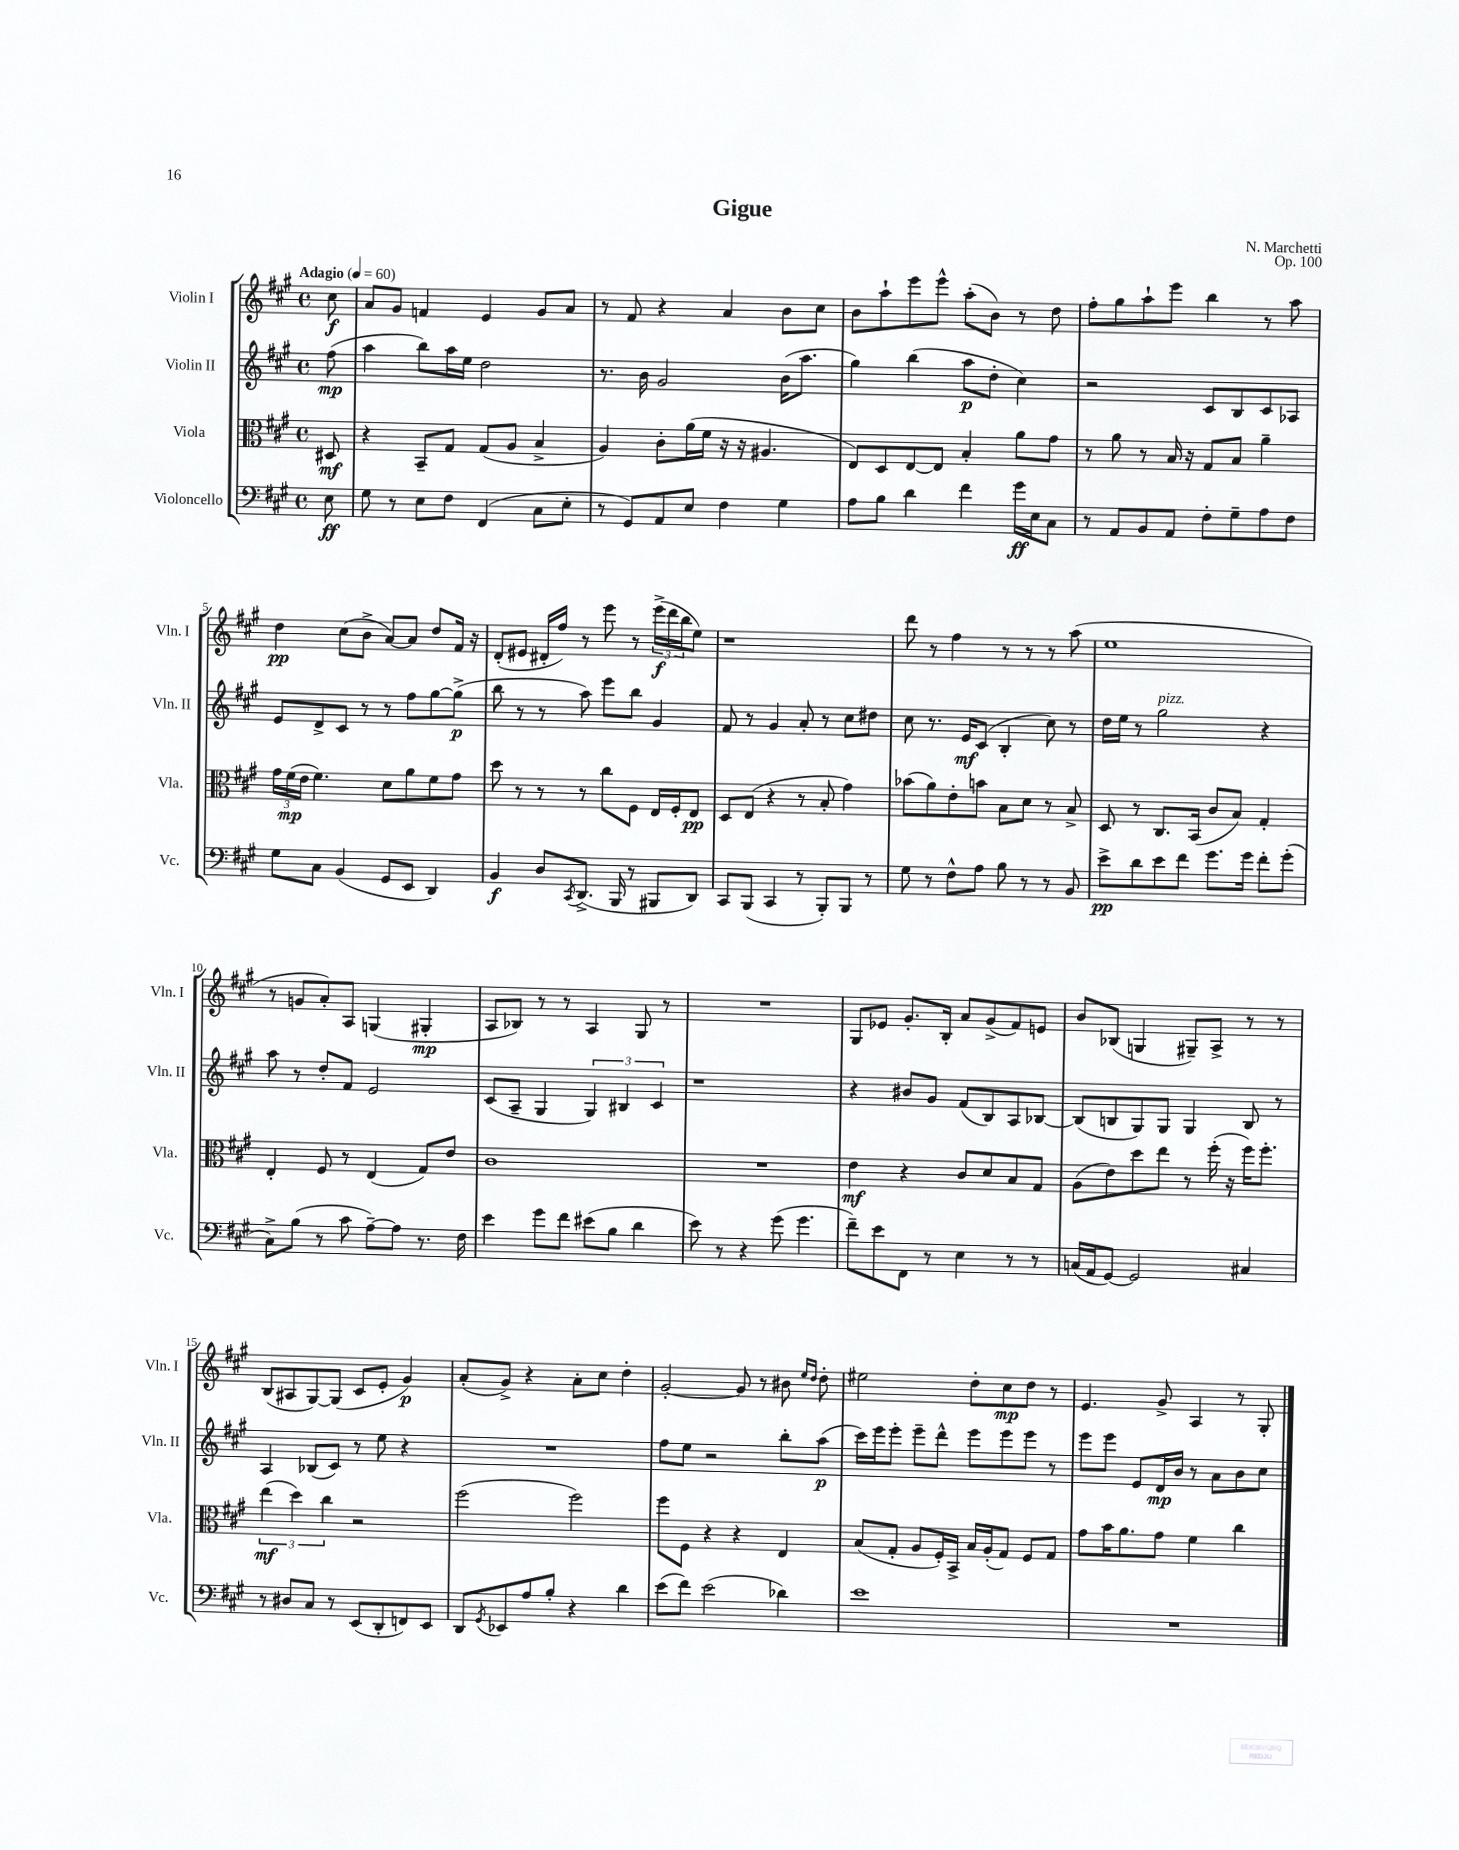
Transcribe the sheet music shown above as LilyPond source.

\header { title = "Gigue" composer = "N. Marchetti" opus = "Op. 100" }
<<
\new StaffGroup <<
\new Staff = "s0" \with { instrumentName = "Violin I" shortInstrumentName = "Vln. I" } {
    \clef treble \key a \major \defaultTimeSignature \time 4/4 \partial 8 \tempo "Adagio" 4 = 60
    cis''8\f |
    a'8 gis'8 f'4 e'4 gis'8 a'8 |
    r8 fis'8 r4 a'4 b'8 cis''8 |
    b'8 a''8-! e'''8 e'''8-^ a''8-.( b'8) r8 d''8 |
    fis''8-. gis''8 a''8-! e'''8 b''4 r8 a''8 |
    d''4\pp cis''8( b'8-> a'8~) a'8 d''8 fis'16 r16 |
    d'8-.( eis'8 dis'16-. fis''16) r8 e'''8 r8 \tuplet 3/2 { e'''16->\f( d'''16 b''16 } e''8) |
    r1 |
    d'''8 r8 fis''4 r8 r8 r8 a''8( |
    e''1 |
    r8 g'8 a'8-.) a8 g4( gis4-.\mp |
    a8 bes8) r8 r8 a4 gis8 r8 |
    R1 |
    gis8 ees'8 gis'8.-. b16-. a'8 gis'8->( fis'8) e'8 |
    b'8 bes8( g4 gis8--) a8-> r8 r8 |
    b8( ais8 gis8~) gis8( cis'8 e'8-. gis'4\p) |
    a'8-.( gis'8->) r4 a'8-. cis''8 d''4-. |
    gis'2~-. gis'8 r8 bis'8 \grace { e''16 d''16 } d''8-. |
    eis''2 d''8-. cis''8\mp d''8 r8 |
    e'4. gis'8-> a4 r8 gis8-. \bar "|." |
}
\new Staff = "s1" \with { instrumentName = "Violin II" shortInstrumentName = "Vln. II" } {
    \clef treble \key a \major \defaultTimeSignature \time 4/4 \partial 8
    fis''8\mp( |
    a''4 b''8) a''16 e''16 d''2 |
    r8. b'16 gis'2 b'16( a''8. |
    gis''4) b''4( a''8\p d''8-. cis''4) |
    r2 cis'8 b8 cis'8 aes8 |
    e'8 d'8-> cis'8 r8 r8 fis''8 gis''8~ gis''8->\p( |
    b''8 r8 r8 a''8) e'''8 b''8 gis'4 |
    fis'8 r8 gis'4 a'8-. r8 cis''8 dis''8 |
    cis''8 r8. e'16\mf cis'8( b4-. cis''8) r8 |
    d''16 e''16 r8 gis''2^\markup { \italic "pizz." } r4 |
    a''8 r8 d''8-. fis'8 e'2 |
    cis'8( a8-- gis4 \tuplet 3/2 { gis4) bis4 cis'4 } |
    r1 |
    r4 bis'8 gis'8 fis'8( b8) a8 bes8~ |
    bes8( b8 gis8) gis8 gis4 b8 r8 |
    a4 bes8( cis'8) r8 e''8 r4 |
    R1 |
    fis''8 e''8 r2 b''8-. a''8\p( |
    cis'''16) e'''16 e'''8-. e'''8-- d'''8-^ e'''8 e'''8 e'''8 r8 |
    e'''8 e'''8 e'8 d'16\mp b'16 r8 a'8 b'8 cis''8 \bar "|." |
}
\new Staff = "s2" \with { instrumentName = "Viola" shortInstrumentName = "Vla." } {
    \clef alto \key a \major \defaultTimeSignature \time 4/4 \partial 8
    dis8\mf |
    r4 b,8-- gis8 gis8( a8 b4-> |
    a4) cis'8-. a'16( fis'16 r16 r16 ais4. |
    e8) d8 e8~ e8 b4-. a'8 gis'8 |
    r8 a'8 r8 b16 r16 gis8 b8 a'4-- |
    \tuplet 3/2 { gis'16 fis'16\mp( e'16 } fis'4.) d'8 a'8 fis'8 gis'8 |
    d''8 r8 r8 r8 cis''8 fis8 e16 fis16-. e8\pp |
    d8 e8( r4 r8 b8-. gis'4) |
    bes'8( a'8) e'8-. b'8 b8 d'8 r8 b8-> |
    d8 r8 cis8. b,16( cis'8 b8) gis4-. |
    e4-. fis8 r8 e4( gis8) e'8 |
    cis'1 |
    R1 |
    e'4\mf r4 cis'8 d'8 b8 gis8 |
    a8( e'8) d''8 e''8 r8 fis''16-.( r16 fis''16) fis''8.-. |
    \tuplet 3/2 { e''4\mf( d''4) cis''4 } r2 |
    fis''2( fis''2) |
    fis''8 fis8 r4 r4 e4 |
    b8( gis8-. a8 fis16-.) b,16-> b16 a16-.( gis8) fis8 gis8 |
    gis'8 b'16 a'8. gis'8 fis'4 cis''4 \bar "|." |
}
\new Staff = "s3" \with { instrumentName = "Violoncello" shortInstrumentName = "Vc." } {
    \clef bass \key a \major \defaultTimeSignature \time 4/4 \partial 8
    e8\ff |
    gis8 r8 e8 fis8 fis,4( cis8 e8-. |
    r8 gis,8) a,8 e8 fis4 gis4 |
    a8 b8 d'4 fis'4 gis'16\ff e16 cis8 |
    r8 a,8 b,8 a,8 fis8-. gis8-- a8 fis8 |
    gis8 cis8 b,4( gis,8 e,8 d,4) |
    b,4\f d8 \acciaccatura { cis,8 } d,8.->( b,,16 r8 bis,,8 d,8) |
    cis,8 b,,8( cis,4 r8 b,,8-.) b,,8 r8 |
    gis8 r8 fis8-^ a8 b8 r8 r8 b,8 |
    e'8->\pp d'8 e'8 fis'8 gis'8. gis'16 fis'8-. gis'8-.( |
    cis8->) b8( r8 cis'8 a8~--) a8 r8. fis16 |
    e'4 gis'8 fis'8 eis'8( b8 d'4 |
    e'8) r8 r4 gis'8( gis'4. |
    fis'8--) e'8 fis,8 r8 e4 r8 r8 |
    c16( a,16 gis,8~) gis,2 cis4 |
    r8 dis8 cis8 r8 e,8( d,8-. f,8) e,8 |
    d,8 \acciaccatura { gis,8 } ees,8 a8 b8-. r4 d'4 |
    e'8( fis'8) e'2( des'4) |
    e'1 |
    R1 \bar "|." |
}
>>
>>
